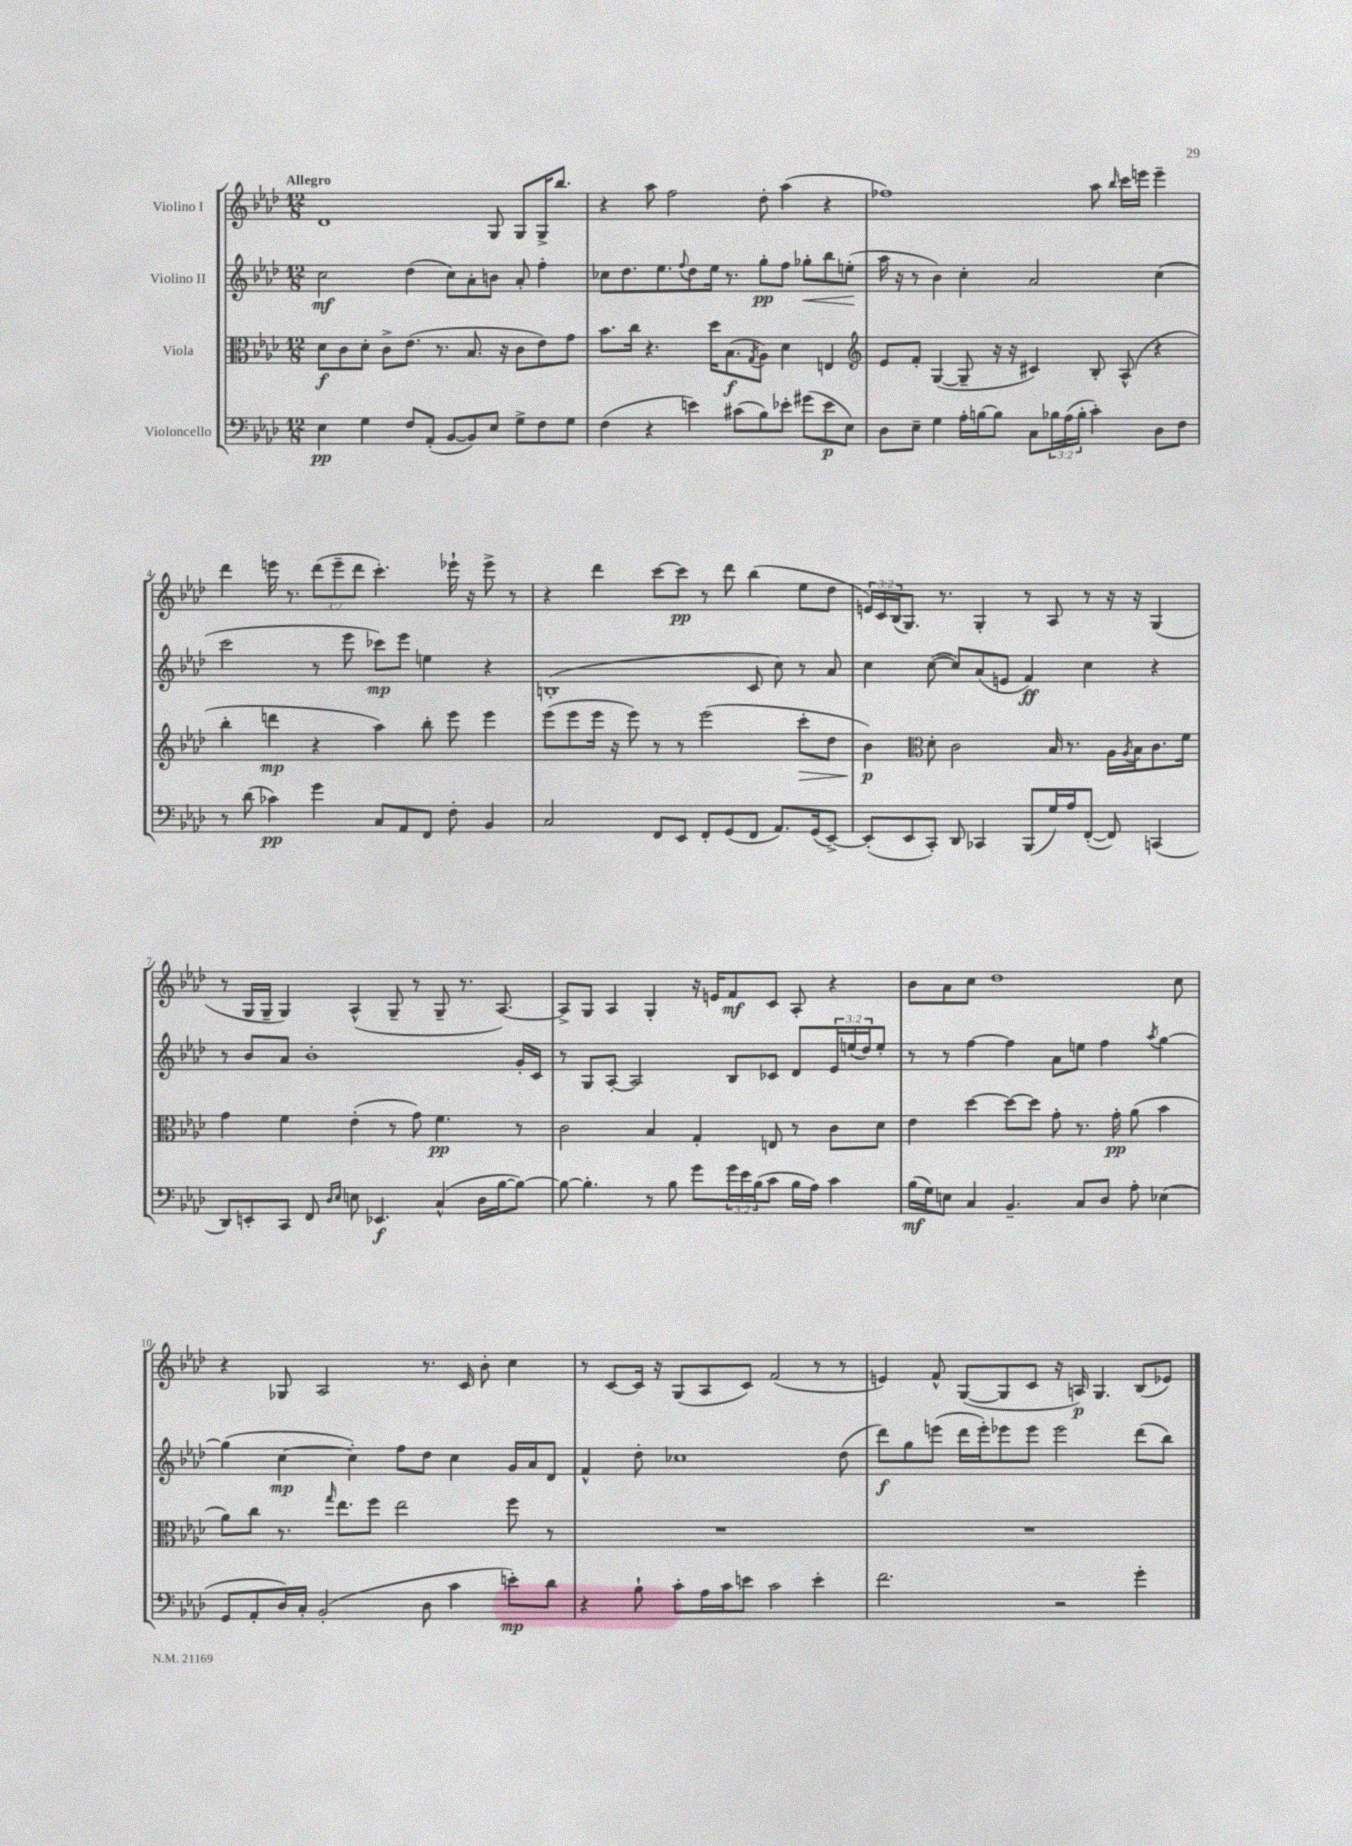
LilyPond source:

<<
\new StaffGroup <<
\new Staff = "s0" \with { instrumentName = "Violino I" } {
    \clef treble \key aes \major \numericTimeSignature \time 12/8 \override Staff.TupletNumber.text = #tuplet-number::calc-fraction-text \tempo "Allegro"
    des'1 g8 g8 g16-> bes''8. |
    r4 aes''8 f''2 des''8-. aes''4( r4 |
    fes''1) aes''8 \grace { bes''16 } c'''16 e'''16 e'''4-- |
    des'''4 e'''16 r8. \tuplet 3/2 { des'''8( e'''8-- des'''8 } c'''4.-.) ees'''16-! r16 ees'''8-> r8 |
    r4 des'''4 c'''8~ c'''8\pp r8 des'''8 bes''4( ees''8 des''8 |
    \tuplet 3/2 { e'16) c'16 bes16( } g8.) r8. g4-. r8 aes8 r8 r16 r16 g4( |
    r8 g16 g16-- g4) aes4-^( g8-- r8 g8-- r8. aes8.~) |
    aes8-> g8 aes4 g4-. r16 e'16 f'8\mf c'8 aes8-. r4 |
    bes'8 aes'8 c''8 des''1 c''8 |
    r4 ges8 aes2 r8. c'16 bes'8-. c''4 |
    r8 c'8~ c'16 r16 g8( aes8 c'8) f'2( r8 r8 |
    e'4) f'8-^ g8~( g8 c'8 r16 a16\p) g4. bes8( ees'8) \bar "|." |
}
\new Staff = "s1" \with { instrumentName = "Violino II" } {
    \clef treble \key aes \major \numericTimeSignature \time 12/8 \override Staff.TupletNumber.text = #tuplet-number::calc-fraction-text
    c''2\mf des''4( c''8) aes'8-. b'8 aes'8-. f''4-. |
    ces''8 des''8. ees''8. \appoggiatura { f''8 } des''8 ees''16 r8. g''8-.\pp f''8 ges''8-.\< bes''8 e''8-.\!( |
    aes''16 r16 r8 bes'4) c''4-. aes'2 c''4( |
    c'''2 r8 ees'''8 ces'''8\mp) ees'''8 e''4 r4 |
    b1-.( c'8 c''8) r8 aes'8 |
    c''4 c''8~( c''8) aes'8( e'8 f'4\ff) c''4 r4 |
    r8 bes'8 aes'8 bes'1-. g'16-. c'16 |
    r8 g8 aes8~-. aes2 bes8 ces'8 des'8 \tuplet 3/2 { ees'16 e''16( des''16) } e''8-. |
    r8 r8 f''4~ f''4 aes'8 e''8 f''4 \acciaccatura { aes''8 } g''4~ |
    g''4( c''4~\mp c''4-.) f''8 des''8 c''4 g'16 aes'16 des'8 |
    f'4-^ des''8-. ces''1 des''8( |
    des'''8\f) g''8 e'''8( des'''16 e'''16-.) ees'''8 ees'''8 ees'''2 des'''8( bes''8) \bar "|." |
}
\new Staff = "s2" \with { instrumentName = "Viola" } {
    \clef alto \key aes \major \numericTimeSignature \time 12/8
    des'8\f c'8 des'8-. c'8-> ees'8.( r8. bes8. r16 c'8 ees'8) g'8 |
    bes'8. c''16 r4. des''16 bes8.\f( \acciaccatura { g8 } aes8) des'4 e4 |
    \clef treble ees'8 f'8-. g4~( g8-- r16 r16 cis'4) bes8-. aes8-^( r4 |
    bes''4-. d'''4\mp r4 aes''4) bes''8-. ees'''8 ees'''4 |
    ees'''8( ees'''8 ees'''16 r16 ees'''8) r8 r8 ees'''2( c'''8-.\> des''8 |
    bes'4\p\!) \clef alto des'8-. c'2 bes16 r8. aes16 \acciaccatura { aes8 } bes16 c'8. f'16 |
    g'4 f'4 ees'4-.( r8 g'8) f'4.\pp r8 |
    c'2 bes4 g4-. e8 r8 c'8 des'8 |
    ees'4 des''4~ des''8~ des''8 g'8-. r8. g'16-.\pp aes'8( bes'4 |
    aes'8) c''8 r8. \grace { g''16 } ees''8. f''8 ees''2 f''8 r8 |
    R1. |
    R1. \bar "|." |
}
\new Staff = "s3" \with { instrumentName = "Violoncello" } {
    \clef bass \key aes \major \numericTimeSignature \time 12/8 \override Staff.TupletNumber.text = #tuplet-number::calc-fraction-text
    ees4\pp g4 f8 aes,8-.( bes,8~ bes,8) ees8 g8-> f8 g8 |
    f4( r4 e'4) cis'8( bes8) ees'8-. gis'8( ees'8\p ees8) |
    des8 ees8-- g4 aes16-. b16~ b8 c8 \tuplet 3/2 { bes16 aes16( bes16-. } c'4-.) des8 f8 |
    r8 des'8( ces'4\pp) g'4 c8 aes,8 f,8 f8-. bes,4 |
    c2 f,8 ees,8 f,8-. g,8( f,8 aes,8.) g,16( ees,8~->) |
    ees,8-.( ees,8 c,8-.) des,8 ces,4 bes,,8( g16) aes16 f,8~-.( f,8) c,4( |
    des,8) e,8-. c,8 f,8 \grace { des16 ees16 } e8 ees,4.\f c4-^( des16 bes16~ bes8~) |
    bes8~ bes4.-. r8 bes8 g'8 \tuplet 3/2 { g'16 ees'16 bes16( } c'8 bes16 aes16) c'4 |
    bes16\mf( g16) e8 c4 bes,4.-- c8 des8 aes8-. ees4( |
    g,8 aes,8-. des16) c16-. bes,2-.( des8 c'4 e'8-.\mp) des'8 |
    r4 bes8-! c'8-. aes16 c'16 e'8 c'2 e'4-. |
    f'2. r2 g'4-. \bar "|." |
}
>>
>>
